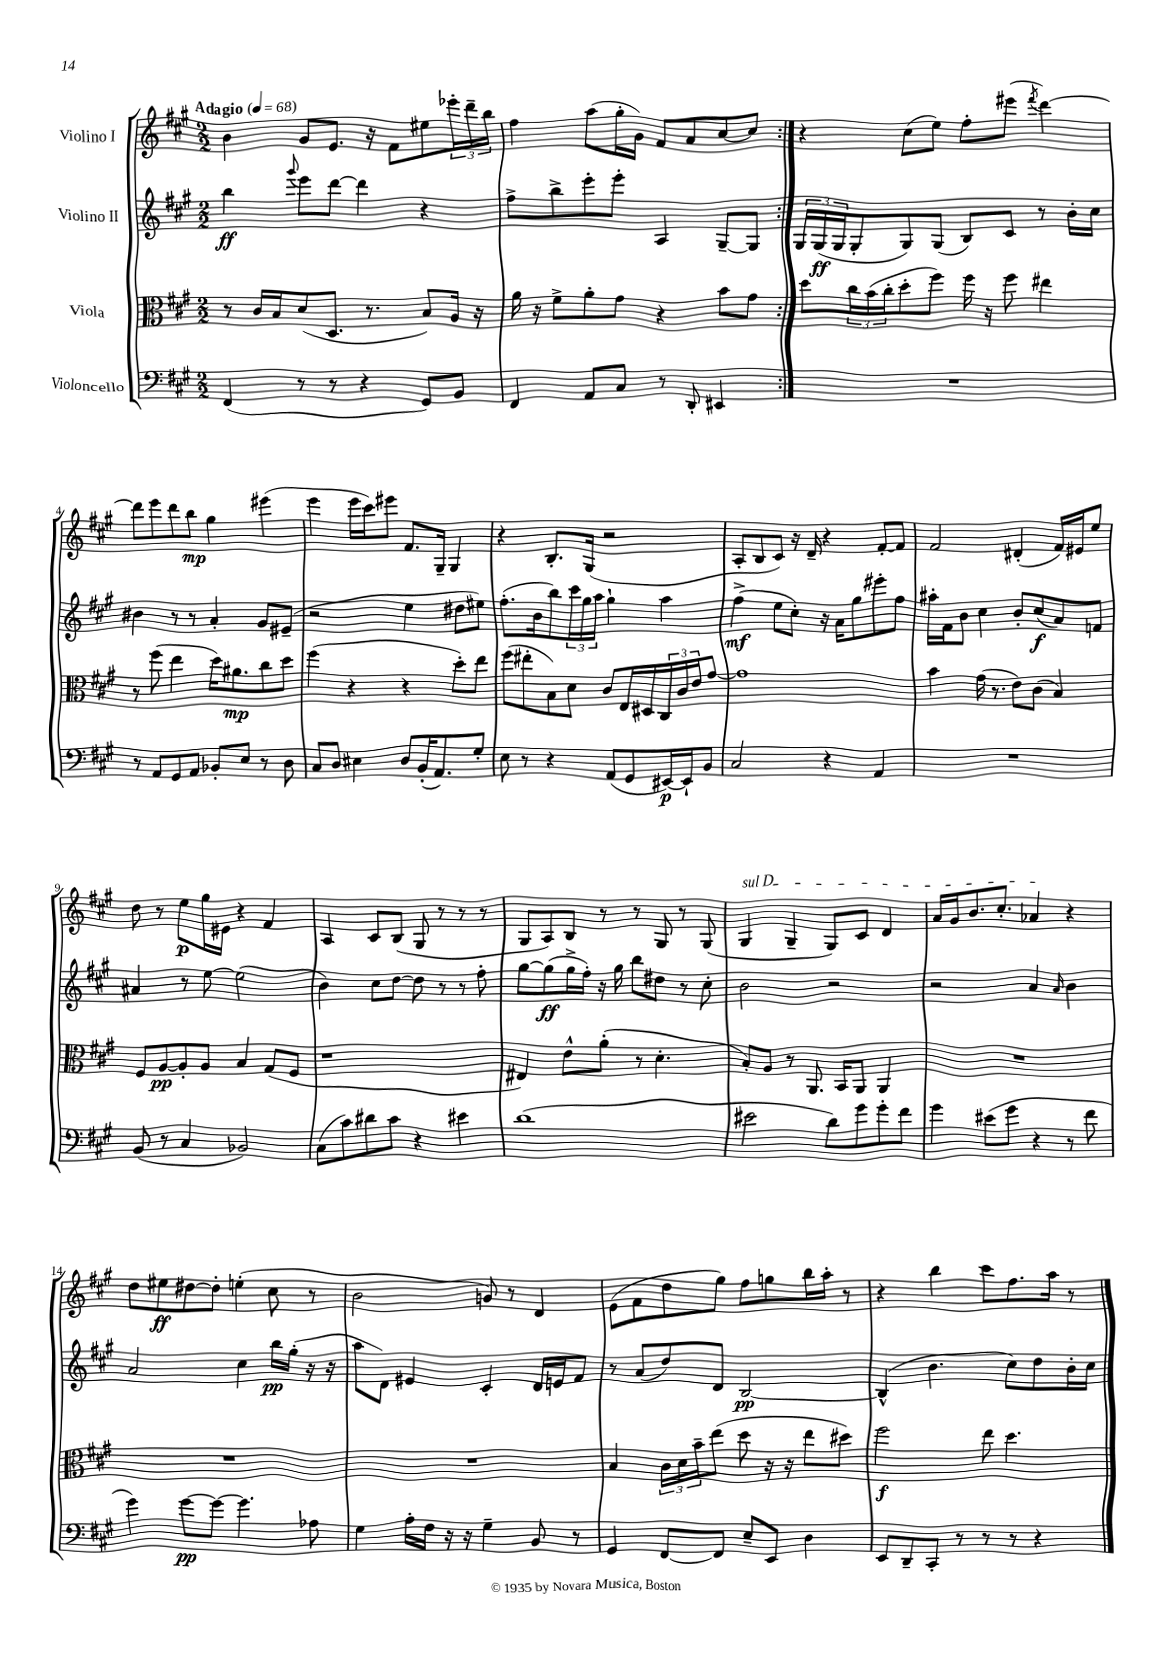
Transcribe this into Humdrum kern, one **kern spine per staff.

**kern	**dynam	**kern	**dynam	**kern	**dynam	**kern	**dynam
*part4	*part4	*part3	*part3	*part2	*part2	*part1	*part1
*staff4	*staff4	*staff3	*staff3	*staff2	*staff2	*staff1	*staff1
*I"Violoncello	*	*I"Viola	*	*I"Violino II	*	*I"Violino I	*
*clefF4	*	*clefC3	*	*clefG2	*	*clefG2	*
*k[f#c#g#]	*	*k[f#c#g#]	*	*k[f#c#g#]	*	*k[f#c#g#]	*
*M2/2	*	*M2/2	*	*M2/2	*	*M2/2	*
*MM68	*	*MM68	*	*MM68	*	*MM68	*
=1	=1	=1	=1	=1	=1	=1	=1
!	!	!	!	!	!	!LO:TX:a:B:t=Adagio	!
(4FF#/	.	8r	.	4bb\	ff	4b\	.
.	.	16c#/LL	.	.	.	.	.
.	.	16B/J	.	.	.	.	.
.	.	.	.	8qqggg#/	.	.	.
8r	.	(8d/	.	8eee\L	.	8g#/L	.
8r	.	8.D/J	.	[8ddd\J	.	8.e/J	.
4r	.	.	.	4ddd\]	.	.	.
.	.	8.r	.	.	.	16r	.
.	.	.	.	.	.	8f#\L	.
8GG#/L)	.	8B/L)	.	4r	.	8ee#X\	.
8BB/J	.	16A/Jk	.	.	.	24eee-X'\L	.
.	.	.	.	.	.	24ddd~\	.
.	.	16r	.	.	.	.	.
.	.	.	.	.	.	24bb\JJ	.
=2	=2	=2	=2	=2	=2	=2	=2
4FF#/	.	16a\	.	8ff#^\L	.	4ff#\	.
.	.	16r	.	.	.	.	.
.	.	8f#^\L	.	8bb^\	.	.	.
8AA/L	.	8a'\	.	8eee'\	.	(8aa\L	.
8C#/J	.	8g#\J	.	8eee'\J	.	16gg#'\L	.
.	.	.	.	.	.	16g#\JJ)	.
8r	.	4r	.	4A/	.	8f#/L	.
8DD'/	.	.	.	.	.	8a/	.
4EE#X/	.	8b\L	.	[8G#~/L	.	[8cc#/	.
.	.	8g#\J	.	8G#/J]	.	8cc#/J]	.
=3:|!	=3:|!	=3:|!	=3:|!	=3:|!	=3:|!	=3:|!	=3:|!
1r	.	8dd\L	.	24G#/LL	.	4r	.
.	.	.	.	(24G#/	ff	.	.
.	.	.	.	24G#/J	.	.	.
.	.	24cc#\L	.	8G#'/	.	.	.
.	.	(24b\	.	.	.	.	.
.	.	24cc#'\J	.	.	.	.	.
.	.	8dd'\	.	8G#/)	.	(8cc#\L	.
.	.	8ff#\J)	.	(8G#/J	.	8ee\J)	.
.	.	16ff#\	.	8B/L)	.	8ff#'\L	.
.	.	16r	.	.	.	.	.
.	.	8ff#\	.	8c#/J	.	(8eee#X\J	.
.	.	.	.	.	.	8qfff#/	.
.	.	4ee#X\	.	8r	.	[4ddd\)	.
.	.	.	.	16b'\LL	.	.	.
.	.	.	.	16cc#\JJ	.	.	.
!!LO:LB:g=z
=4	=4	=4	=4	=4	=4	=4	=4
8r	.	8r	.	4b#X\	.	8ddd\L]	.
8AA/L	.	(8ff#\	.	.	.	8eee\	.
8GG#/	.	4ee\	.	8r	.	8ddd\	.
8AA/J	.	.	.	8r	.	8bb\J	mp
8BB-X'/L	.	16dd\KL)	.	4a'/	.	4gg#\	.
.	.	8.a#X\	mp	.	.	.	.
8E/J	.	.	.	.	.	.	.
8r	.	8cc#\	.	8g#/L	.	(4eee#X\	.
8D\	.	8dd\J	.	(8e#X~/J	.	.	.
=5	=5	=5	=5	=5	=5	=5	=5
8C#/L	.	(4ff#\	.	2r	.	4eee\	.
8D/J	.	.	.	.	.	.	.
4E#X\	.	4r	.	.	.	16eee\LL	.
.	.	.	.	.	.	16ccc#\J)	.
.	.	.	.	.	.	8eee#X\J	.
8D/L	.	4r	.	4ee\	.	8.f#/L	.
(16BB'/K	.	.	.	.	.	.	.
8.AA/)	.	.	.	.	.	16G#~/Jk	.
.	.	8dd'\L)	.	8dd#X\L	.	4G#/	.
8G#'/J	.	8ee\J	.	8ee#X\J)	.	.	.
=6	=6	=6	=6	=6	=6	=6	=6
8E\	.	(8ff#\L	.	(8.ff#'\L	.	4r	.
8r	.	8ee#X'\	.	.	.	.	.
.	.	.	.	16b\k	.	.	.
4r	.	8B\)	.	8bb\)	.	8.B'/L	.
.	.	8d\J	.	24ccc#\L	.	.	.
.	.	.	.	24gg#\	.	.	.
.	.	.	.	.	.	(16G#/Jk	.
.	.	.	.	24aa\JJ	.	.	.
(8AA/L	.	8c#/L	.	4gg#`\	.	2r	.
8GG#/	.	16E/L	.	.	.	.	.
.	.	16D#X/	.	.	.	.	.
[16EE#X/L)	p	24C#/	.	4aa\	.	.	.
.	.	24c#/	.	.	.	.	.
16EE#`/J]	.	.	.	.	.	.	.
.	.	24e/J	.	.	.	.	.
8BB/J	.	[8g#/J	.	.	.	.	.
=7	=7	=7	=7	=7	=7	=7	=7
2C#/	.	1g#]	.	(4ff#^\	mf	8A'/L	.
.	.	.	.	.	.	8B/	.
.	.	.	.	8ee\L	.	8c#/J)	.
.	.	.	.	8cc#'\J)	.	16r	.
.	.	.	.	.	.	16d~/	.
4r	.	.	.	16r	.	4r	.
.	.	.	.	16a\KL	.	.	.
.	.	.	.	8gg#\	.	.	.
4AA/	.	.	.	8eee#X'\	.	[8f#'/L	.
.	.	.	.	8ff#\J	.	8f#/J]	.
=8	=8	=8	=8	=8	=8	=8	=8
1r	.	4b\	.	16aa#X'\LL	.	2f#/	.
.	.	.	.	16f#\J	.	.	.
.	.	.	.	8b\J	.	.	.
.	.	(16g#\	.	4cc#\	.	.	.
.	.	8.r	.	.	.	.	.
.	.	8e\L)	.	8b'/L	.	(4d#X'/	.
.	.	(8c#\J	.	(8cc#/	f	.	.
.	.	4B/)	.	8a/)	.	16f#/LL)	.
.	.	.	.	.	.	16e#X/J	.
.	.	.	.	8fn/J	.	8ee/J	.
!!LO:LB:g=z
=9	=9	=9	=9	=9	=9	=9	=9
(8BB/	.	8F#/L	.	4a#X/	.	8dd\	.
8r	.	[8A/	pp	.	.	8r	.
4C#/	.	8A'/]	.	8r	.	8ee\L	p
.	.	8A/J	.	[8ee\	.	16gg#\L	.
.	.	.	.	.	.	16e#X\JJ	.
2BB-X/)	.	4B/	.	(2ee\]	.	4r	.
.	.	(8G#/L	.	.	.	4f#/	.
.	.	8F#/J	.	.	.	.	.
=10	=10	=10	=10	=10	=10	=10	=10
(8C#\L	.	1r	.	4b\)	.	4A/	.
8c#\)	.	.	.	.	.	.	.
8d#X\	.	.	.	8cc#\L	.	8c#/L	.
8c#\J	.	.	.	[8dd\J	.	(8B/J	.
4r	.	.	.	8dd\]	.	8G#/	.
.	.	.	.	8r	.	8r	.
4e#X\	.	.	.	8r	.	8r	.
.	.	.	.	8ff#'\	.	8r	.
=11	=11	=11	=11	=11	=11	=11	=11
(1d	.	4E#X/)	.	[8gg#\L	.	8G#/L	.
.	.	.	.	(8gg#\]	ff	8A/)	.
.	.	8e^^\L	.	16gg#^\L	.	8B/J	.
.	.	.	.	16ff#'\JJ)	.	.	.
.	.	(8a'\J	.	16r	.	8r	.
.	.	.	.	16gg#\	.	.	.
.	.	8r	.	8bb\L	.	8r	.
.	.	4.d'\	.	8dd#X\J	.	8G#/	.
.	.	.	.	8r	.	8r	.
.	.	.	.	8cc#'\	.	(8G#/	.
=12	=12	=12	=12	=12	=12	=12	=12
!	!	!	!	!	!	!LO:TX:a:i:t=sul D	!
2e#X\	.	8B'/L)	.	2b\	.	4G#/	.
.	.	8A/J	.	.	.	.	.
.	.	8r	.	.	.	4G#~/	.
.	.	8.AA/	.	.	.	.	.
8d\L)	.	.	.	2r	.	8G#/L)	.
.	.	16BB/KL	.	.	.	.	.
8g#\	.	8AA/J	.	.	.	8c#/J	.
8g#'\	.	4AA/	.	.	.	4d/	.
8f#\J	.	.	.	.	.	.	.
=13	=13	=13	=13	=13	=13	=13	=13
4g#\	.	1r	.	2r	.	16a/LL	.
.	.	.	.	.	.	16g#/J	.
.	.	.	.	.	.	8.b/	.
(8e#X\L	.	.	.	.	.	.	.
.	.	.	.	.	.	8.cc#'/J	.
8g#\J	.	.	.	.	.	.	.
4r	.	.	.	4a/	.	4a-X/	.
.	.	.	.	16qqa/	.	.	.
8r	.	.	.	4b\	.	4r	.
8f#\	.	.	.	.	.	.	.
!!LO:LB:g=z
=14	=14	=14	=14	=14	=14	=14	=14
4g#\)	.	1r	.	2a/	.	8dd\L	.
.	.	.	.	.	.	8ee#X\	ff
[8g#\L	pp	.	.	.	.	[8dd#X\	.
8g#\J_	.	.	.	.	.	8dd#'\J]	.
4.g#\]	.	.	.	4cc#\	.	(4een'\	.
.	.	.	.	16bb\LL	pp	8cc#\	.
.	.	.	.	(16gg#'\JJ	.	.	.
8A-X\	.	.	.	16r	.	8r	.
.	.	.	.	16r	.	.	.
=15	=15	=15	=15	=15	=15	=15	=15
4G#\	.	1r	.	8aa\L	.	2b\	.
.	.	.	.	8d\J)	.	.	.
16A'\LL	.	.	.	4e#X/	.	.	.
16F#\JJ	.	.	.	.	.	.	.
16r	.	.	.	.	.	.	.
16r	.	.	.	.	.	.	.
4G#~\	.	.	.	4c#'/	.	8gn/)	.
.	.	.	.	.	.	8r	.
8BB/	.	.	.	16d/LL	.	4d/	.
.	.	.	.	16en/J	.	.	.
8r	.	.	.	8f#/J	.	.	.
=16	=16	=16	=16	=16	=16	=16	=16
4GG#/	.	4B/	.	8r	.	(8e\L	.
.	.	.	.	(8a/L	.	8f#\	.
[8FF#/L	.	24c#\LL	.	8dd/)	.	8dd\	.
.	.	24d\	.	.	.	.	.
.	.	24b~\J	.	.	.	.	.
8FF#/J]	.	(8ee\J	.	8d/J	.	8gg#\J)	.
8E~/L	.	8dd\	.	[2B/	pp	8ff#\L	.
8EE/J	.	16r	.	.	.	8ggn\	.
.	.	16r	.	.	.	.	.
4D\	.	8ee\L	.	.	.	16bb\L	.
.	.	.	.	.	.	16aa'\JJ	.
.	.	8dd#X\J)	.	.	.	8r	.
=17	=17	=17	=17	=17	=17	=17	=17
8EE/L	.	2ff#\	f	(4B^^/]	.	4r	.
8DD~/	.	.	.	.	.	.	.
8CC#'/J	.	.	.	4.b\	.	4bb\	.
8r	.	.	.	.	.	.	.
8r	.	8ee\	.	.	.	8ccc#\L	.
8r	.	4.dd\	.	8cc#\L)	.	8.ff#\	.
4r	.	.	.	8dd\	.	.	.
.	.	.	.	.	.	16aa\Jk	.
.	.	.	.	16b'\L	.	8r	.
.	.	.	.	16cc#\JJ	.	.	.
==	==	==	==	==	==	==	==
*-	*-	*-	*-	*-	*-	*-	*-
